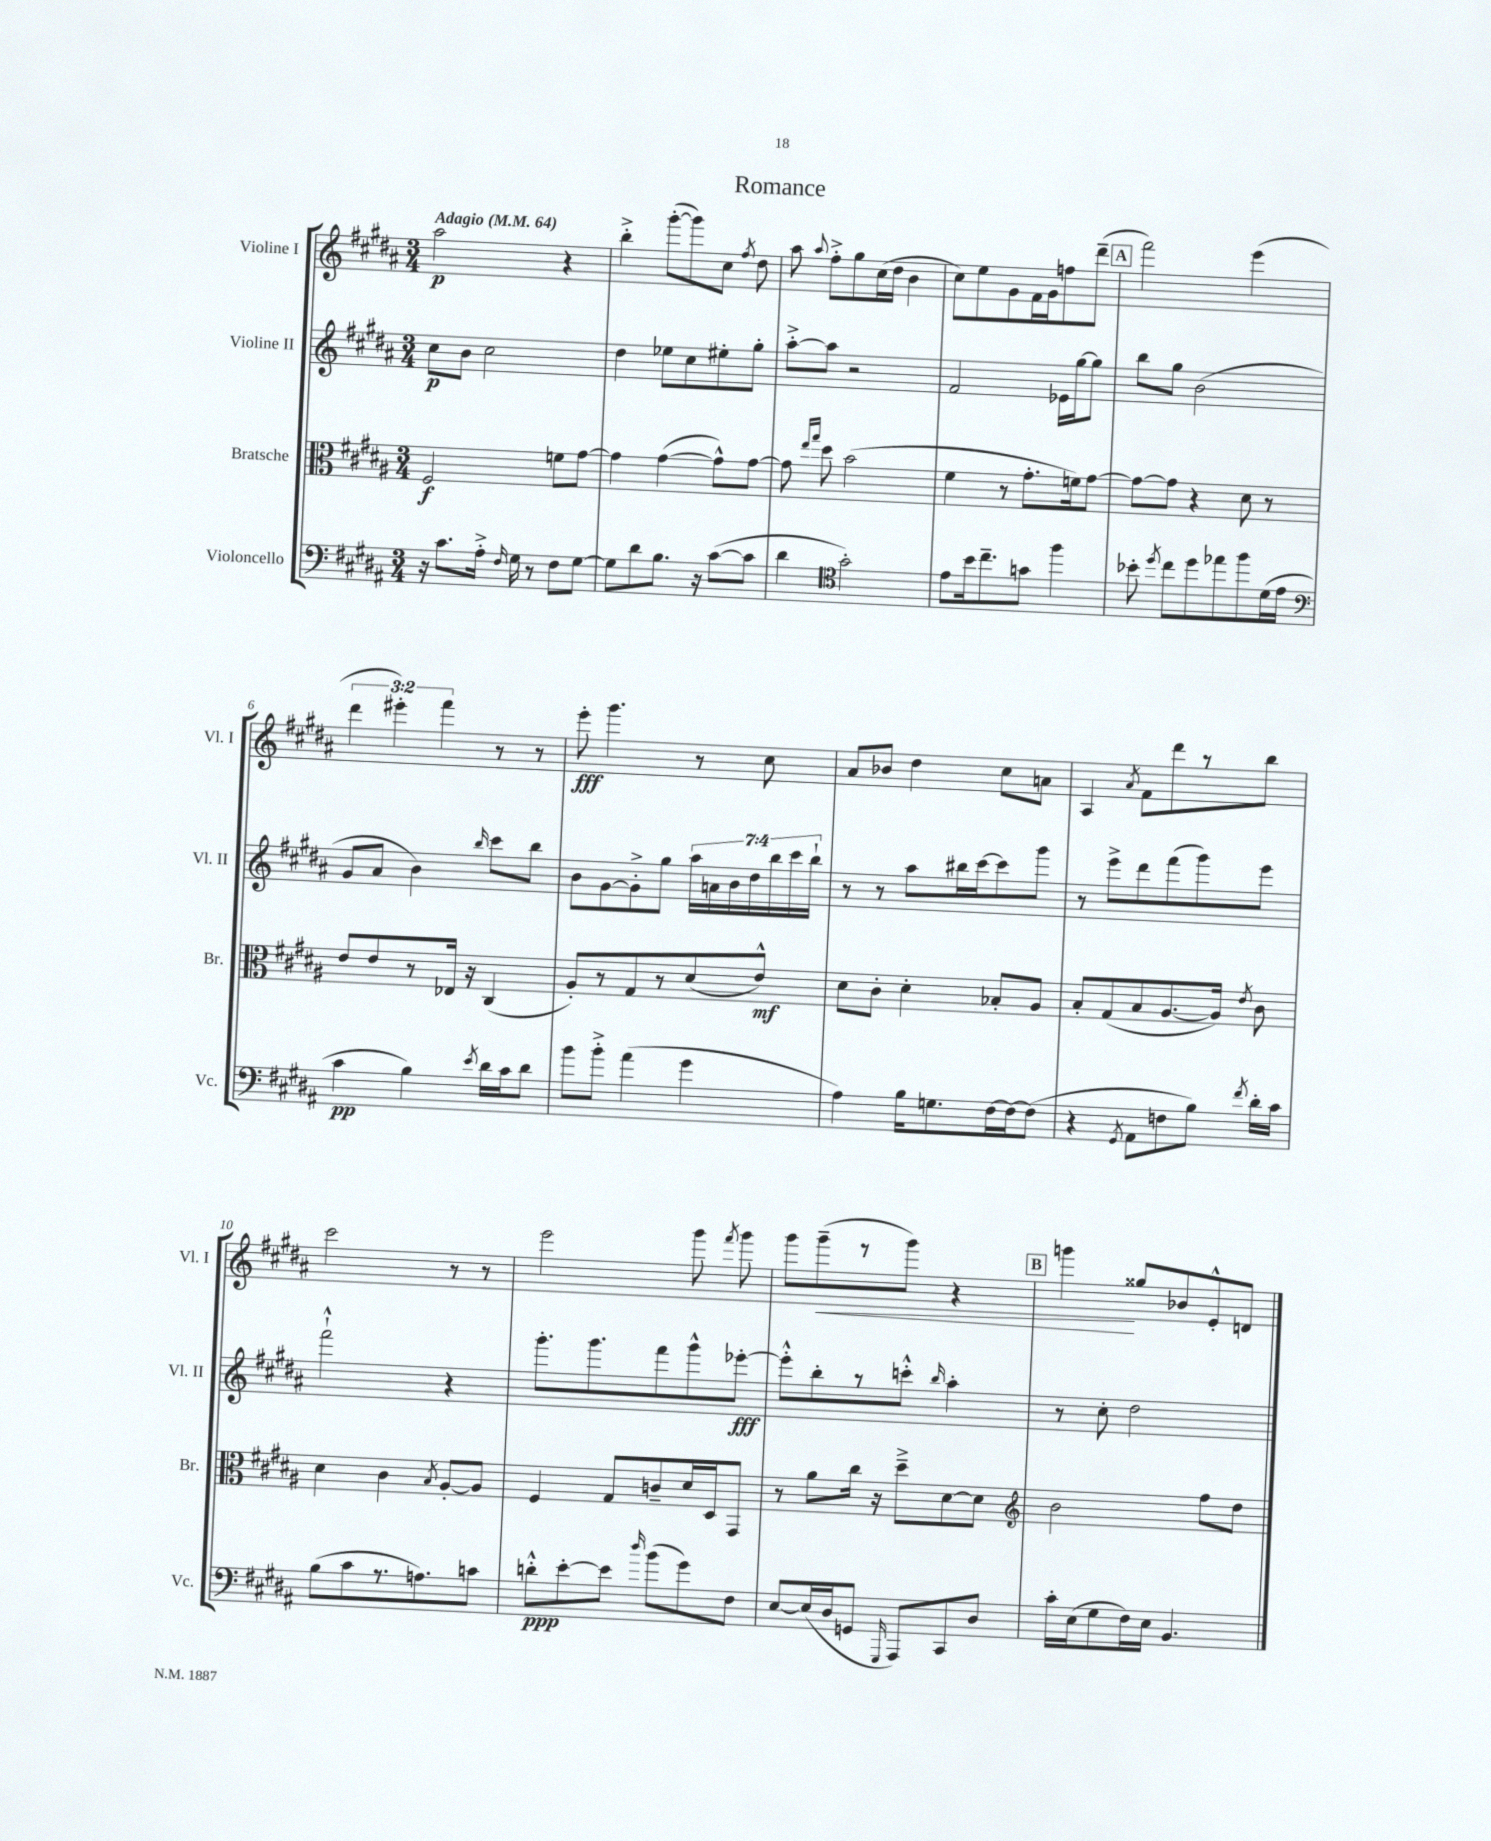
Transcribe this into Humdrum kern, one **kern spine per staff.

**kern	**dynam	**kern	**dynam	**kern	**dynam	**kern	**dynam
*part4	*part4	*part3	*part3	*part2	*part2	*part1	*part1
*staff4	*staff4	*staff3	*staff3	*staff2	*staff2	*staff1	*staff1
*I"Violoncello	*	*I"Bratsche	*	*I"Violine II	*	*I"Violine I	*
*I'Vc.	*	*I'Br.	*	*I'Vl. II	*	*I'Vl. I	*
*clefF4	*	*clefC3	*	*clefG2	*	*clefG2	*
*k[f#c#g#d#a#]	*	*k[f#c#g#d#a#]	*	*k[f#c#g#d#a#]	*	*k[f#c#g#d#a#]	*
*M3/4	*	*M3/4	*	*M3/4	*	*M3/4	*
*MM64	*	*MM64	*	*MM64	*	*MM64	*
=1	=1	=1	=1	=1	=1	=1	=1
!	!	!	!	!	!	!LO:TX:a:B:t=Adagio	!
16r	.	2F#/	f	8cc#\L	p	2aa#\	p
8.c#\L	.	.	.	.	.	.	.
.	.	.	.	8b\J	.	.	.
16A#'^\Jk	.	.	.	2cc#\	.	.	.
16qqF#/	.	.	.	.	.	.	.
16G#\	.	.	.	.	.	.	.
8r	.	.	.	.	.	.	.
8F#\L	.	8fn\L	.	.	.	4r	.
[8G#\J	.	[8g#\J	.	.	.	.	.
=2	=2	=2	=2	=2	=2	=2	=2
8G#\L]	.	4g#\]	.	4dd#\	.	4bb'^\	.
8d#\	.	.	.	.	.	.	.
8.B\J	.	([4g#\	.	8ee-X\L	.	([8ggg#'\L	.
.	.	.	.	8cc#\	.	8ggg#\])	.
16r	.	.	.	.	.	.	.
([8c#\L	.	8g#^^\L])	.	8ee#X'\	.	8cc#\J	.
.	.	.	.	.	.	8qff#/	.
8c#\J]	.	[8g#\J	.	8gg#'\J	.	8dd#\	.
=3	=3	=3	=3	=3	=3	=3	=3
4d#\	.	8g#\]	.	[8aa#'^\L	.	8aa#\	.
.	.	16qqee/LL	.	.	.	.	.
.	.	16qqgg#/JJ	.	.	.	8qqaa#/	.
.	.	8dd#\	.	8aa#\J]	.	8ff#'^\L	.
*clefC4	*	*	*	*	*	*	*
2g#'\)	.	(2b\	.	2r	.	8gg#\	.
.	.	.	.	.	.	(16cc#\L	.
.	.	.	.	.	.	16dd#\JJ	.
.	.	.	.	.	.	4b\	.
=4	=4	=4	=4	=4	=4	=4	=4
8e\L	.	4f#\	.	2f#/	.	8cc#\L)	.
16b\k	.	.	.	.	.	8ee\	.
8.cc#~\	.	.	.	.	.	.	.
.	.	8r	.	.	.	8g#\	.
8gn\J	.	8.g#'\L	.	.	.	16f#\L	.
.	.	.	.	.	.	16g#\J	.
4ff#\	.	.	.	16e-X\LL	.	8ffn\	.
.	.	16fn\k)	.	[16gg#\J	.	.	.
.	.	[8g#\J	.	8gg#\J]	.	(8ddd#~\J	.
!!LO:REH:place=s1:t=A
=5	=5	=5	=5	=5	=5	=5	=5
8b-X'\	.	8g#\L_	.	8bb\L	.	2fff#\)	.
8qdd#/	.	.	.	.	.	.	.
8cc#\L	.	8g#\J]	.	8gg#\J	.	.	.
8dd#\	.	4r	.	(2b\	.	.	.
8ee-X\	.	.	.	.	.	.	.
8ff#\	.	8d#\	.	.	.	(4eee\	.
(16d#\L	.	8r	.	.	.	.	.
16e\JJ	.	.	.	.	.	.	.
!!LO:LB:g=z
=6	=6	=6	=6	=6	=6	=6	=6
*clefF4	*	*	*	*	*	*	*
4c#\	pp	8e/L	.	8g#/L	.	6ddd#\	.
.	.	8e/	.	8a#/J	.	.	.
.	.	.	.	.	.	6eee#X'\)	.
4B\)	.	8r	.	4b\)	.	.	.
.	.	.	.	.	.	6fff#\	.
.	.	16E-X/Jk	.	.	.	.	.
.	.	16r	.	.	.	.	.
8qe/	.	.	.	16qqbb/	.	.	.
16d#\LL	.	(4C#/	.	8ccc#\L	.	8r	.
16c#\J	.	.	.	.	.	.	.
8d#\J	.	.	.	8bb\J	.	8r	.
=7	=7	=7	=7	=7	=7	=7	=7
8b\L	.	8A#'/L)	.	8b\L	.	8eee'\	fff
8b'^\J	.	8r	.	[8g#\	.	4.ggg#\	.
(4a#\	.	8G#/	.	8g#'^\]	.	.	.
.	.	8r	.	8gg#\J	.	.	.
4g#\	.	(8d#/	.	28aa#\LL	.	8r	.
.	.	.	.	28an\	.	.	.
.	.	.	.	28b\	.	.	.
.	.	.	.	28dd#\	.	.	.
.	.	8e^^/J)	mf	.	.	8cc#\	.
.	.	.	.	28bb\	.	.	.
.	.	.	.	28ccc#\	.	.	.
.	.	.	.	28bb`\JJ	.	.	.
=8	=8	=8	=8	=8	=8	=8	=8
4A#\)	.	8d#\L	.	8r	.	8a#/L	.
.	.	8c#'\J	.	8r	.	8b-X/J	.
16B\KL	.	4d#'\	.	8aa#\L	.	4dd#\	.
8.Gn\	.	.	.	.	.	.	.
.	.	.	.	16bb#X\L	.	.	.
.	.	.	.	[16ccc#\J	.	.	.
[16F#\L	.	8B-X'/L	.	8ccc#\]	.	8cc#\L	.
16F#\J_	.	.	.	.	.	.	.
(8F#\J]	.	8A#/J	.	8ggg#\J	.	8an\J	.
=9	=9	=9	=9	=9	=9	=9	=9
4r	.	8B'/L	.	8r	.	4A#/	.
.	.	(8G#/	.	8eee^\L	.	.	.
8qGG#/	.	.	.	.	.	8qa#/	.
8AA#\L	.	8B/	.	8ddd#\	.	8f#\L	.
8Fn\	.	[8.A#/	.	(8fff#\	.	8ddd#\	.
8B\J)	.	.	.	8ggg#\)	.	8r	.
.	.	16A#/Jk])	.	.	.	.	.
8qf#/	.	8qe/	.	.	.	.	.
16d#'\LL	.	8c#\	.	8eee\J	.	8bb\J	.
16c#\JJ	.	.	.	.	.	.	.
!!LO:LB:g=z
=10	=10	=10	=10	=10	=10	=10	=10
(8B\L	.	4d#\	.	2fff#`^^\	.	2ccc#\	.
8c#\	.	.	.	.	.	.	.
8.r	.	4c#\	.	.	.	.	.
8.An\)	.	.	.	.	.	.	.
.	.	8qB/	.	.	.	.	.
.	.	[8A#'/L	.	4r	.	8r	.
8cn\J	.	8A#/J]	.	.	.	8r	.
=11	=11	=11	=11	=11	=11	=11	=11
8dn'^^\L	ppp	4F#/	.	8.ggg#'\L	.	2eee\	.
[8e'\	.	.	.	.	.	.	.
.	.	.	.	8.ggg#\	.	.	.
8e\J]	.	8G#/L	.	.	.	.	.
16qqdd#/	.	.	.	.	.	.	.
(8b\L	.	8cn~/	.	8fff#\	.	.	.
8g#\)	.	16d#/L	.	8ggg#^^\	.	8ggg#\	.
.	.	16D#/J	.	.	.	.	.
.	.	.	.	.	.	8qfff#/	.
8F#\J	.	8GG#/J	.	[8eee-X'\J	fff	8ggg#\	.
=12	=12	=12	=12	=12	=12	=12	=12
[8E/L	.	8r	.	8eee-'^^\L]	.	8ggg#\L	.
!	!	!	!	!	!	!	!LO:HP:b
(16E/L]	.	8a#\L	.	8bb'\	.	(8ggg#~\	<
16D#/J	.	.	.	.	.	.	.
8GGn/J	.	16cc#\Jk	.	8r	.	8r	.
.	.	16r	.	.	.	.	.
16qqGGG#/	.	.	.	.	.	.	.
8AAA#/L)	.	8dd#~^\L	.	8cccn'^^\J	.	8ggg#\J)	.
.	.	.	.	16qqbb/	.	.	.
8CC#/	.	[8d#\	.	4aa#'\	.	4r	.
8D#/J	.	8d#\J]	.	.	.	.	.
!!LO:REH:place=s1:t=B
=13	=13	=13	=13	=13	=13	=13	=13
*	*	*clefG2	*	*	*	*	*
16c#'\LL	.	2b\	.	8r	.	4gggn\	.
(16E\J	.	.	.	.	.	.	.
8G#\	.	.	.	8cc#'\	.	.	.
16F#\L)	.	.	.	2dd#\	.	8gg##X/L	[
16E\JJ	.	.	.	.	.	.	.
4.BB/	.	.	.	.	.	8b-X/	.
.	.	8ff#\L	.	.	.	8e'^^/	.
.	.	8dd#\J	.	.	.	8dn/J	.
==	==	==	==	==	==	==	==
*-	*-	*-	*-	*-	*-	*-	*-
